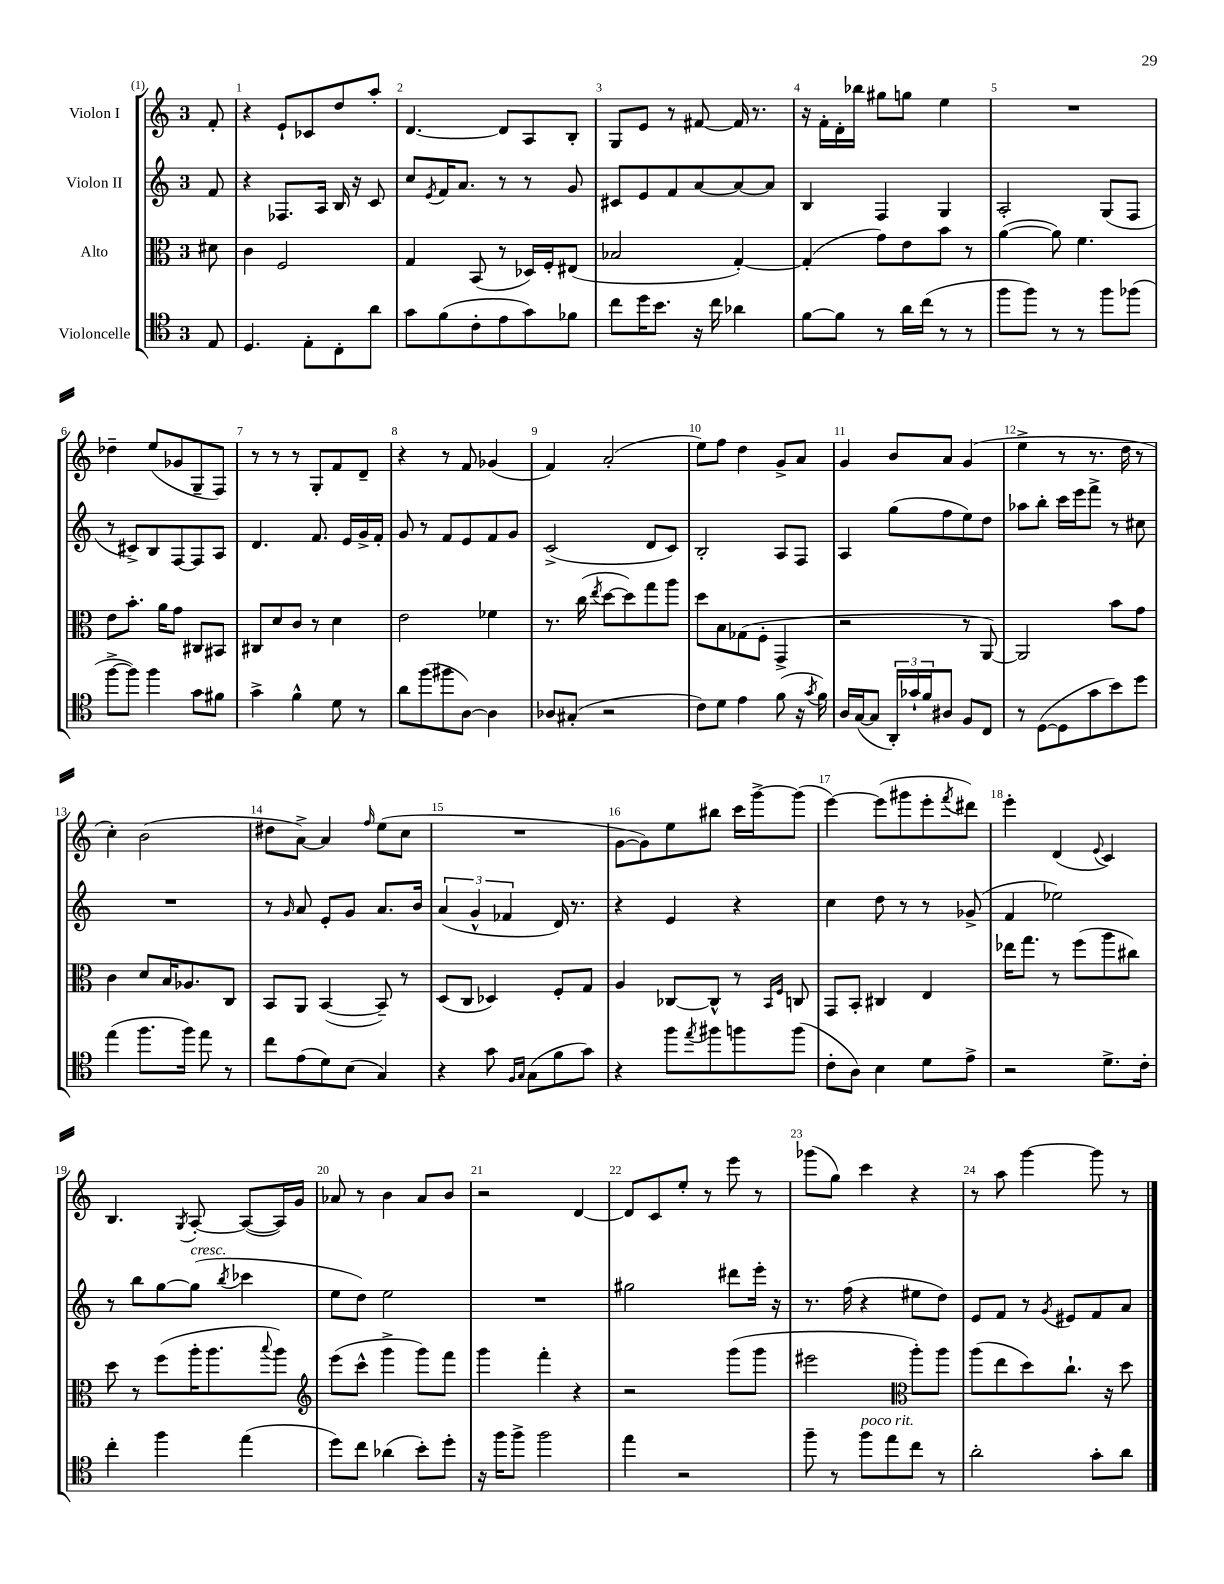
<<
\new StaffGroup <<
\new Staff = "s0" \with { instrumentName = "Violon I" } {
    \clef treble \key c \major \once \override Staff.TimeSignature.style = #'single-digit \time 3/4 \partial 8
    f'8-. |
    r4 e'8-! ces'8 d''8 a''8-. |
    d'4.~ d'8 a8 b8-. |
    g8 e'8 r8 fis'8~ fis'16 r8. |
    r16 f'16-. d'16-. bes''16 gis''8 g''8 e''4 |
    R2. |
    des''4-- e''8( ges'8 g8-- f8) |
    r8 r8 r8 g8-. f'8 d'8-- |
    r4 r8 f'8 ges'4( |
    f'4) a'2-.( |
    e''8) f''8 d''4 g'8-> a'8 |
    g'4 b'8 a'8 g'4( |
    e''4-> r8 r8. d''16 r8 |
    c''4-.) b'2( |
    dis''8 a'8~->) a'4 \grace { f''16 } e''8( c''8 |
    R2. |
    g'8~ g'8) e''8 bis''8 c'''16 g'''16~-> g'''8( |
    e'''4~) e'''8( gis'''8 e'''8-. \acciaccatura { f'''8 } dis'''8) |
    e'''4-. d'4( \appoggiatura { e'8 } c'4) |
    b4. \acciaccatura { g8 } a8~-. a8~( a16) g'16 |
    aes'8 r8 b'4 aes'8 b'8 |
    r2 d'4~ |
    d'8 c'8 e''8-. r8 e'''8 r8 |
    ges'''8( g''8) c'''4 r4 |
    r8 a''8 g'''4~ g'''8 r8 \bar "|." |
}
\new Staff = "s1" \with { instrumentName = "Violon II" } {
    \clef treble \key c \major \once \override Staff.TimeSignature.style = #'single-digit \time 3/4 \partial 8
    f'8 |
    r4 fes8. a16 b16 r16 c'8 |
    c''8 \acciaccatura { e'8 } f'16 a'8. r8 r8 g'8 |
    cis'8 e'8 f'8 a'8~ a'8~ a'8 |
    b4 f4 g4 |
    a2-. g8( f8 |
    r8 cis'8->) b8 f8~ f8 a8 |
    d'4. f'8. e'16 g'16-> f'16-. |
    g'8 r8 f'8 e'8 f'8 g'8 |
    c'2->( d'8 c'8) |
    b2-. a8 f8 |
    a4 g''8( f''8 e''8) d''8 |
    aes''8 b''8-. c'''16 e'''16 f'''8-> r8 cis''8 |
    R2. |
    r8 \grace { g'16 } a'8 e'8-. g'8 a'8. b'16 |
    \tuplet 3/2 { a'4( g'4-^ fes'4 } d'16) r8. |
    r4 e'4 r4 |
    c''4 d''8 r8 r8 ges'8->( |
    f'4 ees''2) |
    r8 b''8 g''8~ g''8^\markup { \italic "cresc." }( \acciaccatura { b''8 } ces'''4 |
    e''8 d''8) e''2 |
    R2. |
    gis''2 dis'''8 e'''16-. r16 |
    r8. f''16( r4 eis''8 d''8) |
    e'8 f'8 r8 \acciaccatura { g'8 } eis'8 f'8 a'8 \bar "|." |
}
\new Staff = "s2" \with { instrumentName = "Alto" } {
    \clef alto \key c \major \once \override Staff.TimeSignature.style = #'single-digit \time 3/4 \partial 8
    dis'8 |
    c'4 f2 |
    g4 b,8( r8 des16) f16-. eis8( |
    bes2 g4~-.) |
    g4-.( g'8) e'8 b'8 r8 |
    a'4~( a'8) f'4. |
    e'8 b'8.-. a'16 g'8 cis8 bis,8 |
    cis8 d'8 c'8 r8 d'4 |
    e'2 fes'4 |
    r8. c''16( \acciaccatura { e''8 } d''8~ d''8) g''8 a''8 |
    d''8 b8 ges8( f8-. g,4-> |
    r2 r8 a,8~) |
    a,2 b'8 g'8 |
    c'4 d'8 b16 aes8. c8 |
    b,8 a,8 b,4~( b,8--) r8 |
    d8( c8 des4) f8-. g8 |
    a4 ces8~ ces8-^ r8 \grace { b,16 f16 } c8 |
    g,8 b,8-. cis4 e4 |
    ees''16 g''8. r8 f''8( a''8 cis''8) |
    d''8 r8 f''8( a''16-. a''8. \appoggiatura { b''8 } a''8) |
    \clef treble e'''8( c'''8-^ g'''4-> g'''8) f'''8 |
    g'''4 f'''4-. r4 |
    r2 g'''8( g'''8 |
    eis'''2 \clef alto a''8-.) a''8 |
    a''8( e''8 d''8) c''8.-! r16 d''8 \bar "|." |
}
\new Staff = "s3" \with { instrumentName = "Violoncelle" } {
    \clef tenor \key c \major \once \override Staff.TimeSignature.style = #'single-digit \time 3/4 \partial 8
    e8 |
    d4. e8-. c8-. a'8 |
    g'8 f'8( c'8-. e'8 g'8) fes'8 |
    c''8 d''16 b'8. r16 c''16 aes'4 |
    f'8~ f'8 r8 a'16 c''16( r8 r8 |
    f''8 f''8) r8 r8 f''8 fes''8( |
    f''8~-> f''8) f''4 g'8 fis'8 |
    g'4-> f'4-^ d'8 r8 |
    a'8 f''8( fis''8 a8~) a4 |
    aes8 gis8-.( r2 |
    c'8) d'8 e'4 f'8( r16 \acciaccatura { g'8 } f'16) |
    a16 g16~( g8 \tuplet 3/2 { a,16-.) ges'16-! f'16 } ais8 f8 c8 |
    r8 d8~( d8 g'8 b'8) d''8 |
    e''4( f''8. f''16) e''8 r8 |
    c''8 e'8( d'8) b8( g4) |
    r4 g'8 \grace { f16 g16 } g8( f'8 g'8) |
    r4 f''8 \acciaccatura { e''8 } fis''8 f''8 f''8( |
    c'8-. a8) b4 d'8 e'8-> |
    r2 d'8.-> c'16-. |
    c''4-. f''4 e''4( |
    d''8) c''8 aes'4( b'8-.) d''8-. |
    r16 f''16 f''8-> f''2 |
    e''4 r2 |
    f''8-- r8 f''8^\markup { \italic "poco rit." } e''8 c''8 r8 |
    a'2-. g'8-. a'8 \bar "|." |
}
>>
>>
\layout { \context { \Score \override BarNumber.break-visibility = ##(#f #t #t) barNumberVisibility = #all-bar-numbers-visible } }
